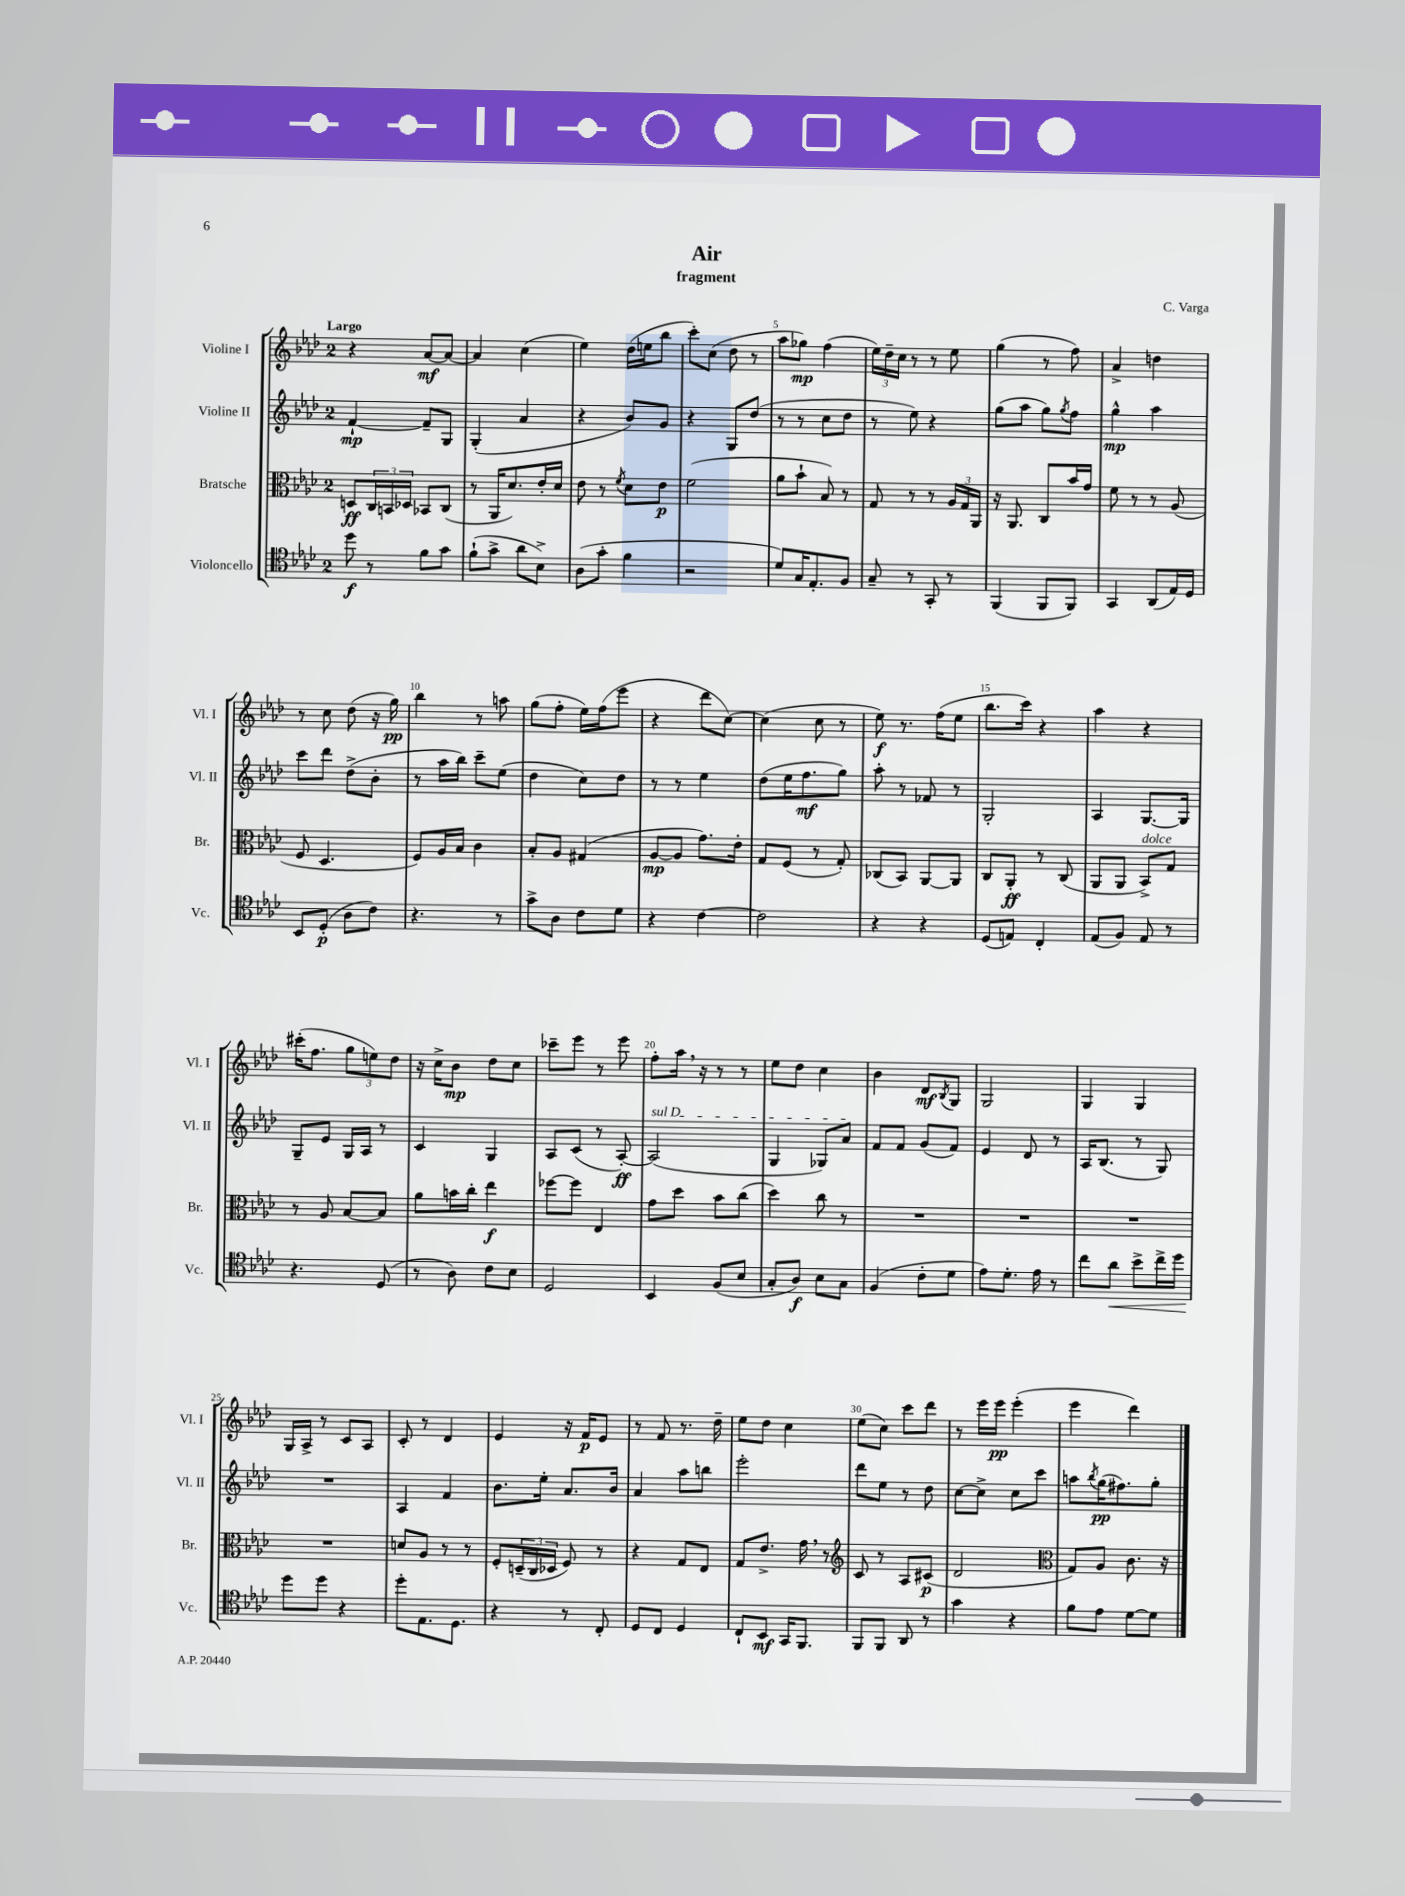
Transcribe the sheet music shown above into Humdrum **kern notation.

**kern	**dynam	**kern	**dynam	**kern	**dynam	**kern	**dynam
*part4	*part4	*part3	*part3	*part2	*part2	*part1	*part1
*staff4	*staff4	*staff3	*staff3	*staff2	*staff2	*staff1	*staff1
*I"Violoncello	*	*I"Bratsche	*	*I"Violine II	*	*I"Violine I	*
*I'Vc.	*	*I'Br.	*	*I'Vl. II	*	*I'Vl. I	*
*clefC4	*	*clefC3	*	*clefG2	*	*clefG2	*
*k[b-e-a-d-]	*	*k[b-e-a-d-]	*	*k[b-e-a-d-]	*	*k[b-e-a-d-]	*
*M2/4	*	*M2/4	*	*M2/4	*	*M2/4	*
=1	=1	=1	=1	=1	=1	=1	=1
!	!	!	!	!	!	!LO:TX:a:B:t=Largo	!
8dd-\	f	8Dn/L	ff	[4f`/	mp	4r	.
8r	.	24C/L	.	.	.	.	.
.	.	24BBn/	.	.	.	.	.
.	.	24D-X/JJ	.	.	.	.	.
8f\L	.	8BB-X/L	.	8f~/L]	.	[8a-/L	mf
8g\J	.	(8C/J	.	8G/J	.	8a-/J_	.
=2	=2	=2	=2	=2	=2	=2	=2
(8f`\L	.	8r	.	(4G'/	.	4a-/]	.
8g^\J	.	16AA-/KL	.	.	.	.	.
.	.	8.d-/)	.	.	.	.	.
8a-\L	.	.	.	4a-/	.	(4cc\	.
8B-^\J)	.	16e-'/L	.	.	.	.	.
.	.	16d-/JJ	.	.	.	.	.
=3	=3	=3	=3	=3	=3	=3	=3
(8A-\L	.	8e-\	.	4r	.	4ee-\)	.
8g'\J	.	8r	.	.	.	.	.
.	.	8qf/	.	.	.	.	.
4f\	.	8d-\L	.	8b-/L)	.	(16dd-\LL	.
.	.	.	.	.	.	16een\J	.
.	.	8e-\J	p	8g/J	.	8bb-\J	.
=4	=4	=4	=4	=4	=4	=4	=4
2r	.	(2f\	.	4r	.	8ccc'\L)	.
.	.	.	.	.	.	(8cc\J	.
.	.	.	.	8G/L	.	8dd-\	.
.	.	.	.	(8dd-/J	.	8r	.
=5	=5	=5	=5	=5	=5	=5	=5
8d-/L)	.	8a-\L	.	8r	.	8aa-\L	.
16G/K	.	8b-`\J	.	8r	.	8gg-X\J)	mp
8.E-'/	.	.	.	.	.	.	.
.	.	8B-/)	.	8cc\L	.	(4ff\	.
8F/J	.	8r	.	8dd-\J	.	.	.
=6	=6	=6	=6	=6	=6	=6	=6
8G~/	.	8G/	.	8r	.	24ee-\LL)	.
.	.	.	.	.	.	24dd-~\	.
.	.	.	.	.	.	24cc\JJ	.
8r	.	8r	.	8ee-\)	.	8r	.
8GG'/	.	8r	.	4r	.	8r	.
8r	.	24A-/LL	.	.	.	8ee-\	.
.	.	24G/	.	.	.	.	.
.	.	24AA-/JJ	.	.	.	.	.
=7	=7	=7	=7	=7	=7	=7	=7
(4FF/	.	16r	.	(8gg\L	.	(4gg\	.
.	.	8.AA-/	.	.	.	.	.
.	.	.	.	8aa-\J	.	.	.
8FF/L	.	8C/L	.	8gg\L)	.	8r	.
.	.	.	.	8qgg/	.	.	.
8FF/J)	.	16b-/L	.	8ff\J	.	8ff\)	.
.	.	16g/JJ	.	.	.	.	.
=8	=8	=8	=8	=8	=8	=8	=8
4GG/	.	8f\	.	4gg^^\	mp	4a-^/	.
.	.	8r	.	.	.	.	.
(8AA-/L	.	8r	.	4aa-\	.	4ddn\	.
16E-/L)	.	(8A-/	.	.	.	.	.
16D-/JJ	.	.	.	.	.	.	.
!!LO:LB:g=z
=9	=9	=9	=9	=9	=9	=9	=9
8BB-/L	.	8F/	.	8ccc\L	.	8r	.
(8D-'/J	p	4.D-/	.	8ddd-\J	.	8cc\	.
8A-\L	.	.	.	(8dd-^\L	.	(8dd-\	.
8c\J)	.	.	.	8b-'\J	.	16r	.
.	.	.	.	.	.	16gg\)	pp
=10	=10	=10	=10	=10	=10	=10	=10
4.r	.	8F/L)	.	8r	.	4bb-\	.
.	.	16A-/L	.	16aa-\LL	.	.	.
.	.	16B-/JJ	.	16bb-\JJ)	.	.	.
.	.	4c\	.	8ccc~\L	.	8r	.
8r	.	.	.	(8ee-\J	.	8aan\	.
=11	=11	=11	=11	=11	=11	=11	=11
8g^\L	.	8B-'/L	.	4dd-\	.	(8gg\L	.
8A-\J	.	8A-/J	.	.	.	8ff'\J	.
8c\L	.	(4G#X/	.	8cc\L)	.	16ee-\LL)	.
.	.	.	.	.	.	(16ff\J	.
8d-\J	.	.	.	8dd-\J	.	8eee-\J	.
=12	=12	=12	=12	=12	=12	=12	=12
4r	.	[8A-/L	mp	8r	.	4r	.
.	.	8A-/J]	.	8r	.	.	.
[4c\	.	8.g\L)	.	4ee-\	.	8ddd-\L	.
.	.	.	.	.	.	[8cc\J)	.
.	.	16e-'\Jk	.	.	.	.	.
=13	=13	=13	=13	=13	=13	=13	=13
2c\]	.	8G/L	.	(8dd-\L	.	(4cc\]	.
.	.	(8F/J	.	16ee-\K	.	.	.
.	.	.	.	8.ff\	mf	.	.
.	.	8r	.	.	.	8cc\	.
.	.	8G'/)	.	8gg\J)	.	8r	.
=14	=14	=14	=14	=14	=14	=14	=14
4r	.	(8C-X/L	.	8aa-'\	.	8ee-\)	f
.	.	8BB-/J)	.	8r	.	8.r	.
4r	.	[8AA-/L	.	8f-X/	.	.	.
.	.	.	.	.	.	(16ff\KL	.
.	.	8AA-/J]	.	8r	.	8ee-\J	.
=15	=15	=15	=15	=15	=15	=15	=15
(8D-/L	.	8C/L	.	2G'/	.	8.bb-\L	.
8En/J)	.	8AA-'/J	ff	.	.	.	.
.	.	.	.	.	.	16ccc\Jk)	.
4C'/	.	8r	.	.	.	4r	.
.	.	(8C/	.	.	.	.	.
=16	=16	=16	=16	=16	=16	=16	=16
(8E-/L	.	8AA-/L	.	4A-/	.	4aa-\	.
8F/J)	.	8AA-/J	.	.	.	.	.
!	!	!LO:TX:a:i:t=dolce	!	!	!	!	!
8E-/	.	8BB-^/L)	.	[8.G/L	.	4r	.
8r	.	8G/J	.	.	.	.	.
.	.	.	.	16G/Jk]	.	.	.
!!LO:LB:g=z
=17	=17	=17	=17	=17	=17	=17	=17
4.r	.	8r	.	8G~/L	.	(16ccc#X'\KL	.
.	.	.	.	.	.	8.ff\J	.
.	.	8A-/	.	8e-/J	.	.	.
.	.	[8B-/L	.	16G/LL	.	12gg\L	.
.	.	.	.	16A-/JJ	.	.	.
.	.	.	.	.	.	12een\)	.
(8D-/	.	8B-/J]	.	8r	.	.	.
.	.	.	.	.	.	12dd-\J	.
=18	=18	=18	=18	=18	=18	=18	=18
8r	.	8a-\L	.	4c/	.	16r	.
.	.	.	.	.	.	16cc^\KL	.
8A-\)	.	16bn\L	.	.	.	8b-\J	mp
.	.	16cc'\JJ	.	.	.	.	.
8c\L	.	4ee-\	f	4G/	.	8dd-\L	.
8B-\J	.	.	.	.	.	8cc\J	.
=19	=19	=19	=19	=19	=19	=19	=19
2D-/	.	[8ff-X\L	.	8A-/L	.	8ccc-X~\L	.
.	.	8ff-\J]	.	(8c/J	.	8eee-\J	.
.	.	4E-/	.	8r	.	8r	.
.	.	.	.	[8A-'/)	ff	8eee-\	.
=20	=20	=20	=20	=20	=20	=20	=20
!	!	!	!	!LO:TX:a:i:t=sul D	!	!	!
4BB-/	.	8g\L	.	(2A-/]	.	8ff'\L	.
.	.	8dd-\J	.	.	.	16aa-,\Jk	.
.	.	.	.	.	.	16r	.
(8F/L	.	8b-\L	.	.	.	8r	.
8B-/J	.	(8cc\J	.	.	.	8r	.
=21	=21	=21	=21	=21	=21	=21	=21
8G'/L	.	4dd-\)	.	4G/	.	8ee-\L	.
8A-/J)	f	.	.	.	.	8dd-\J	.
8B-\L	.	8cc\	.	8G-X/L)	.	4cc\	.
8G\J	.	8r	.	8a-/J	.	.	.
=22	=22	=22	=22	=22	=22	=22	=22
(4F/	.	2r	.	8f/L	.	4b-\	.
.	.	.	.	8f/J	.	.	.
8c'\L	.	.	.	(8g/L	.	8d-/L	mf
.	.	.	.	.	.	8qB-/	.
8d-\J	.	.	.	8f/J)	.	8G/J	.
=23	=23	=23	=23	=23	=23	=23	=23
8e-\L)	.	2r	.	4e-/	.	2G/	.
8.d-'\J	.	.	.	.	.	.	.
.	.	.	.	8d-/	.	.	.
16e-\	.	.	.	.	.	.	.
8r	.	.	.	8r	.	.	.
=24	=24	=24	=24	=24	=24	=24	=24
8cc\L	.	2r	.	16A-/KL	.	4G/	.
.	.	.	.	(8.B-/J	.	.	.
!	!LO:HP:b	!	!	!	!	!	!
8a-\J	<	.	.	.	.	.	.
8b-^\L	.	.	.	8r	.	4G/	.
16cc^\L	.	.	.	8G/)	.	.	.
16dd-\JJ	.	.	.	.	.	.	.
!!LO:LB:g=z
=25	=25	=25	=25	=25	=25	=25	=25
8dd-\L	.	2r	.	2r	.	16G/LL	.
.	.	.	.	.	.	16A-^/JJ	.
8dd-\J	[	.	.	.	.	8r	.
4r	.	.	.	.	.	8c/L	.
.	.	.	.	.	.	8A-/J	.
=26	=26	=26	=26	=26	=26	=26	=26
8dd-'\L	.	8dn/L	.	4A-/	.	8c'/	.
8.E-\	.	8A-/J	.	.	.	8r	.
.	.	8r	.	4f/	.	4d-/	.
8.D-\J	.	.	.	.	.	.	.
.	.	8r	.	.	.	.	.
=27	=27	=27	=27	=27	=27	=27	=27
4r	.	8F'/L	.	8.b-\L	.	4e-/	.
.	.	(24Dn~/L	.	.	.	.	.
.	.	24C/	.	.	.	.	.
.	.	.	.	16ee-'\Jk	.	.	.
.	.	24D-X/JJ	.	.	.	.	.
8r	.	8F/)	.	8.a-/L	.	16r	.
.	.	.	.	.	.	16f/KL	p
8C'/	.	8r	.	.	.	8e-/J	.
.	.	.	.	16b-/Jk	.	.	.
=28	=28	=28	=28	=28	=28	=28	=28
8D-/L	.	4r	.	4a-/	.	8r	.
8C/J	.	.	.	.	.	8f/	.
4D-/	.	8G/L	.	8aa-\L	.	8.r	.
.	.	8E-/J	.	8bbn\J	.	.	.
.	.	.	.	.	.	16dd-~\	.
=29	=29	=29	=29	=29	=29	=29	=29
8C`/L	.	8G/L	.	2eee-'\	.	8ee-\L	.
8BB-/J	mf	8.e-^/J	.	.	.	8dd-\J	.
16GG/KL	.	.	.	.	.	4cc\	.
8.FF/J	.	16g,\	.	.	.	.	.
.	.	8r	.	.	.	.	.
=30	=30	=30	=30	=30	=30	=30	=30
*	*	*clefG2	*	*	*	*	*
8FF/L	.	8c/	.	8ddd-\L	.	(8ee-\L	.
8FF/J	.	8r	.	8ee-\J	.	8cc\J)	.
8AA-/	.	8A-/L	.	8r	.	8ccc\L	.
8r	.	(8c#X/J	p	8dd-\	.	8ddd-\J	.
=31	=31	=31	=31	=31	=31	=31	=31
4g\	.	2d-/	.	[8cc\L	.	8r	.
.	.	.	.	8cc^\J]	.	16eee-\LL	.
.	.	.	.	.	.	16eee-\JJ	pp
4r	.	.	.	8cc\L	.	(4eee-'\	.
.	.	.	.	8ccc\J	.	.	.
=32	=32	=32	=32	=32	=32	=32	=32
*	*	*clefC3	*	*	*	*	*
8f\L	.	8G/L)	.	8aan\L	.	4eee-\	.
.	.	.	.	8qbb-/	.	.	.
8e-\J	.	8A-/J	.	(16gg\K	pp	.	.
.	.	.	.	8.ff#X\)	.	.	.
[8d-\L	.	8.c\	.	.	.	4ddd-\)	.
8d-\J]	.	.	.	8gg'\J	.	.	.
.	.	16r	.	.	.	.	.
==	==	==	==	==	==	==	==
*-	*-	*-	*-	*-	*-	*-	*-
